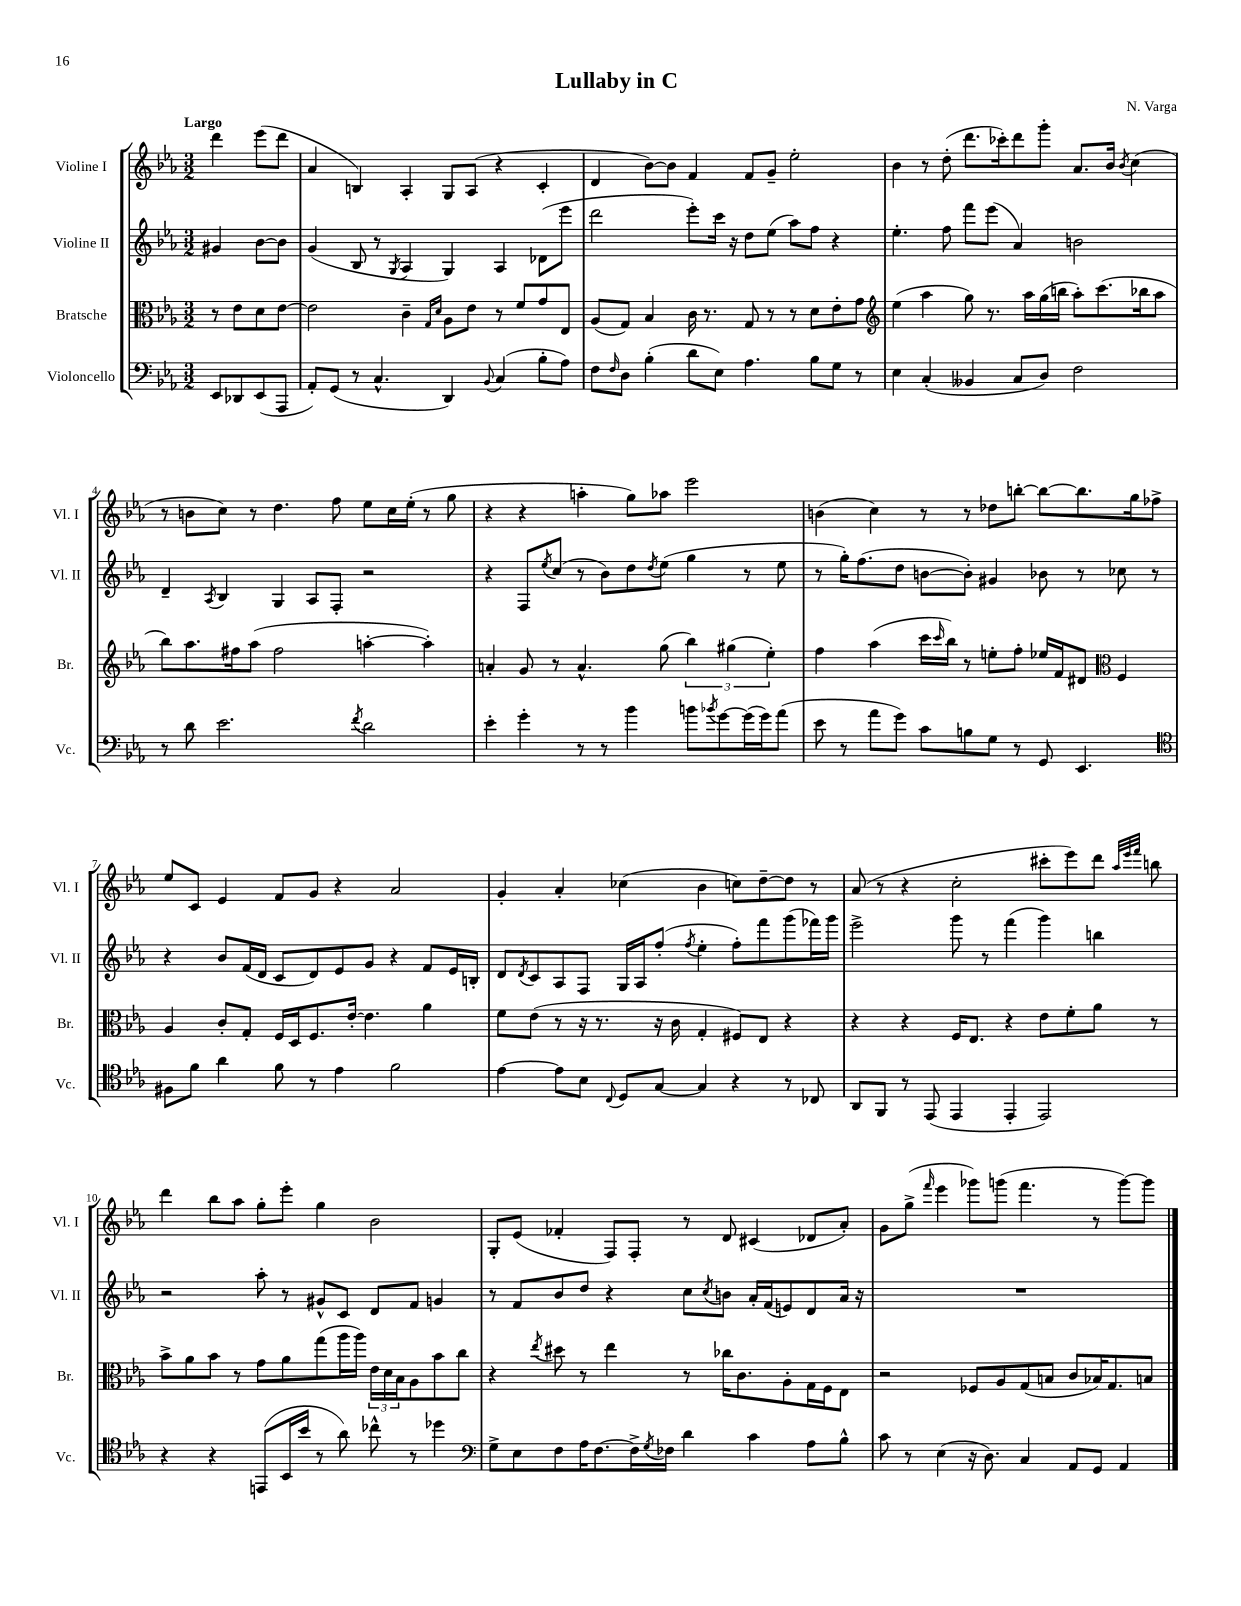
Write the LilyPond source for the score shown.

\header { title = "Lullaby in C" composer = "N. Varga" }
<<
\new StaffGroup <<
\new Staff = "s0" \with { instrumentName = "Violine I" shortInstrumentName = "Vl. I" } {
    \clef treble \key ees \major \numericTimeSignature \time 3/2 \partial 2 \tempo "Largo"
    d'''4 ees'''8( d'''8 |
    aes'4 b4) aes4-. g8 aes8( r4 c'4-. |
    d'4 bes'8~) bes'8 f'4 f'8 g'8-- ees''2-. |
    bes'4 r8 d''8-.( d'''8. ces'''16-.) d'''8 g'''8-. aes'8. bes'16 \acciaccatura { bes'8 } c''4( |
    r8 b'8 c''8) r8 d''4. f''8 ees''8 c''16 ees''16-.( r8 g''8 |
    r4 r4 a''4-. g''8) aes''8 ees'''2 |
    b'4( c''4) r8 r8 des''8 b''8~-. b''8~ b''8. g''16 fes''8-> |
    ees''8 c'8 ees'4 f'8 g'8 r4 aes'2 |
    g'4-. aes'4-. ces''4( bes'4 c''8) d''8~-- d''8 r8 |
    aes'8( r8 r4 c''2-. cis'''8-. ees'''8) d'''8 \grace { aes''32 ees'''32 f'''32 } b''8 |
    d'''4 bes''8 aes''8 g''8-. ees'''8-. g''4 bes'2 |
    g8-. ees'8( fes'4-. f8) f8-. r8 d'8 cis'4( des'8 aes'8-.) |
    g'8 g''8->( \grace { f'''16 } ees'''4 ges'''8) g'''8( f'''4. r8 g'''8~) g'''8 \bar "|." |
}
\new Staff = "s1" \with { instrumentName = "Violine II" shortInstrumentName = "Vl. II" } {
    \clef treble \key ees \major \numericTimeSignature \time 3/2 \partial 2
    gis'4 bes'8~ bes'8 |
    g'4( bes8 r8 \acciaccatura { g8 } aes4 g4) aes4 des'8( ees'''8 |
    d'''2 ees'''8-.) c'''16 r16 d''8 ees''8( aes''8) f''8 r4 |
    ees''4.-. f''8 f'''8 ees'''8( aes'4) b'2 |
    d'4-- \acciaccatura { aes8 } bes4 g4 aes8 f8-. r2 |
    r4 f8 \acciaccatura { ees''8 } c''8( r8 bes'8) d''8 \acciaccatura { d''8 } ees''8( g''4 r8 ees''8 |
    r8 g''16-.) f''8.( d''8 b'8~ b'8-.) gis'4 bes'8 r8 ces''8 r8 |
    r4 bes'8 f'16( d'16 c'8 d'8) ees'8 g'8 r4 f'8 ees'16 b16-. |
    d'8 \acciaccatura { d'8 } c'8 aes8 f8 g16 aes16 f''8-.( \acciaccatura { f''8 } ees''4-. f''8-.) f'''8 g'''8( fes'''16) g'''16 |
    ees'''2-> g'''8 r8 f'''4( g'''4) b''4 |
    r2 aes''8-. r8 gis'8-^ c'8 d'8 f'8 g'4 |
    r8 f'8 bes'8 d''8 r4 c''8 \acciaccatura { c''8 } b'8 aes'16-. f'16( e'8) d'8 aes'16 r16 |
    R1. \bar "|." |
}
\new Staff = "s2" \with { instrumentName = "Bratsche" shortInstrumentName = "Br." } {
    \clef alto \key ees \major \numericTimeSignature \time 3/2 \partial 2
    r8 ees'8 d'8 ees'8~ |
    ees'2 c'4-- \grace { g16 d'16 } aes8 ees'8 r8 f'8 g'8 ees8 |
    aes8( g8) bes4 c'16 r8. g8 r8 r8 d'8 ees'8-. g'8 |
    \clef treble ees''4( aes''4 g''8) r8. aes''16 g''16( b''16 aes''8-.) c'''8.( bes''16 aes''8 |
    bes''8) aes''8. fis''16 aes''8( fis''2 a''4~-. a''4-.) |
    a'4-. g'8 r8 a'4.-^ g''8( \tuplet 3/2 { bes''4) gis''4( ees''4-.) } |
    f''4 aes''4( c'''16 \grace { c'''16 } bes''16) r8 e''8-. f''8-. ees''16 f'16 dis'8 \clef alto f4 |
    aes4 c'8-. g8-. f16 d16 f8. ees'16~-. ees'4. aes'4 |
    f'8 ees'8( r8 r16 r8. r16 c'16 g4-. fis8) ees8 r4 |
    r4 r4 f16 ees8. r4 ees'8 f'8-. aes'8 r8 |
    bes'8-> aes'8 bes'8 r8 g'8 aes'8 g''8( aes''16 aes''16) \tuplet 3/2 { ees'16 d'16 bes16 } aes8 bes'8 c''8 |
    r4 \acciaccatura { ees''8 } dis''8 r8 ees''4 r8 ces''16 c'8. aes8-. g16 f16 ees8 |
    r2 fes8 aes8 g8( b8 c'8 bes16) g8. b8 \bar "|." |
}
\new Staff = "s3" \with { instrumentName = "Violoncello" shortInstrumentName = "Vc." } {
    \clef bass \key ees \major \numericTimeSignature \time 3/2 \partial 2
    ees,8 des,8 ees,8( aes,,8 |
    aes,8-.) g,8( r8 c4.-^ d,4) \appoggiatura { bes,8 } c4( bes8-. aes8) |
    f8 \grace { f16 } d8 bes4-.( d'8 ees8) aes4. bes8 g8 r8 |
    ees4 c4-.( beses,4 c8 d8) f2 |
    r8 d'8 ees'2. \acciaccatura { f'8 } d'2 |
    ees'4-. g'4-. r8 r8 bes'4 b'8 \acciaccatura { bes'8 } g'8~ g'16( g'16) aes'8( |
    ees'8 r8 aes'8 g'8) c'8 b8 g8 r8 g,8 ees,4. |
    \clef tenor fis8 f'8 aes'4 f'8 r8 ees'4 f'2 |
    ees'4~ ees'8 bes8 \appoggiatura { c8 } d8 g8~ g4 r4 r8 ces8 |
    aes,8 f,8 r8 ees,8( ees,4 ees,4-. ees,2) |
    r4 r4 e,8( bes,16 bes'16 r8 aes'8) ces''8-^ r8 des''4 |
    \clef bass g8-> ees8 f8 aes16 f8.~ f16-> \acciaccatura { g8 } fes16 d'4 c'4 aes8 bes8-^ |
    c'8 r8 ees4( r16 d8.) c4 aes,8 g,8 aes,4 \bar "|." |
}
>>
>>
